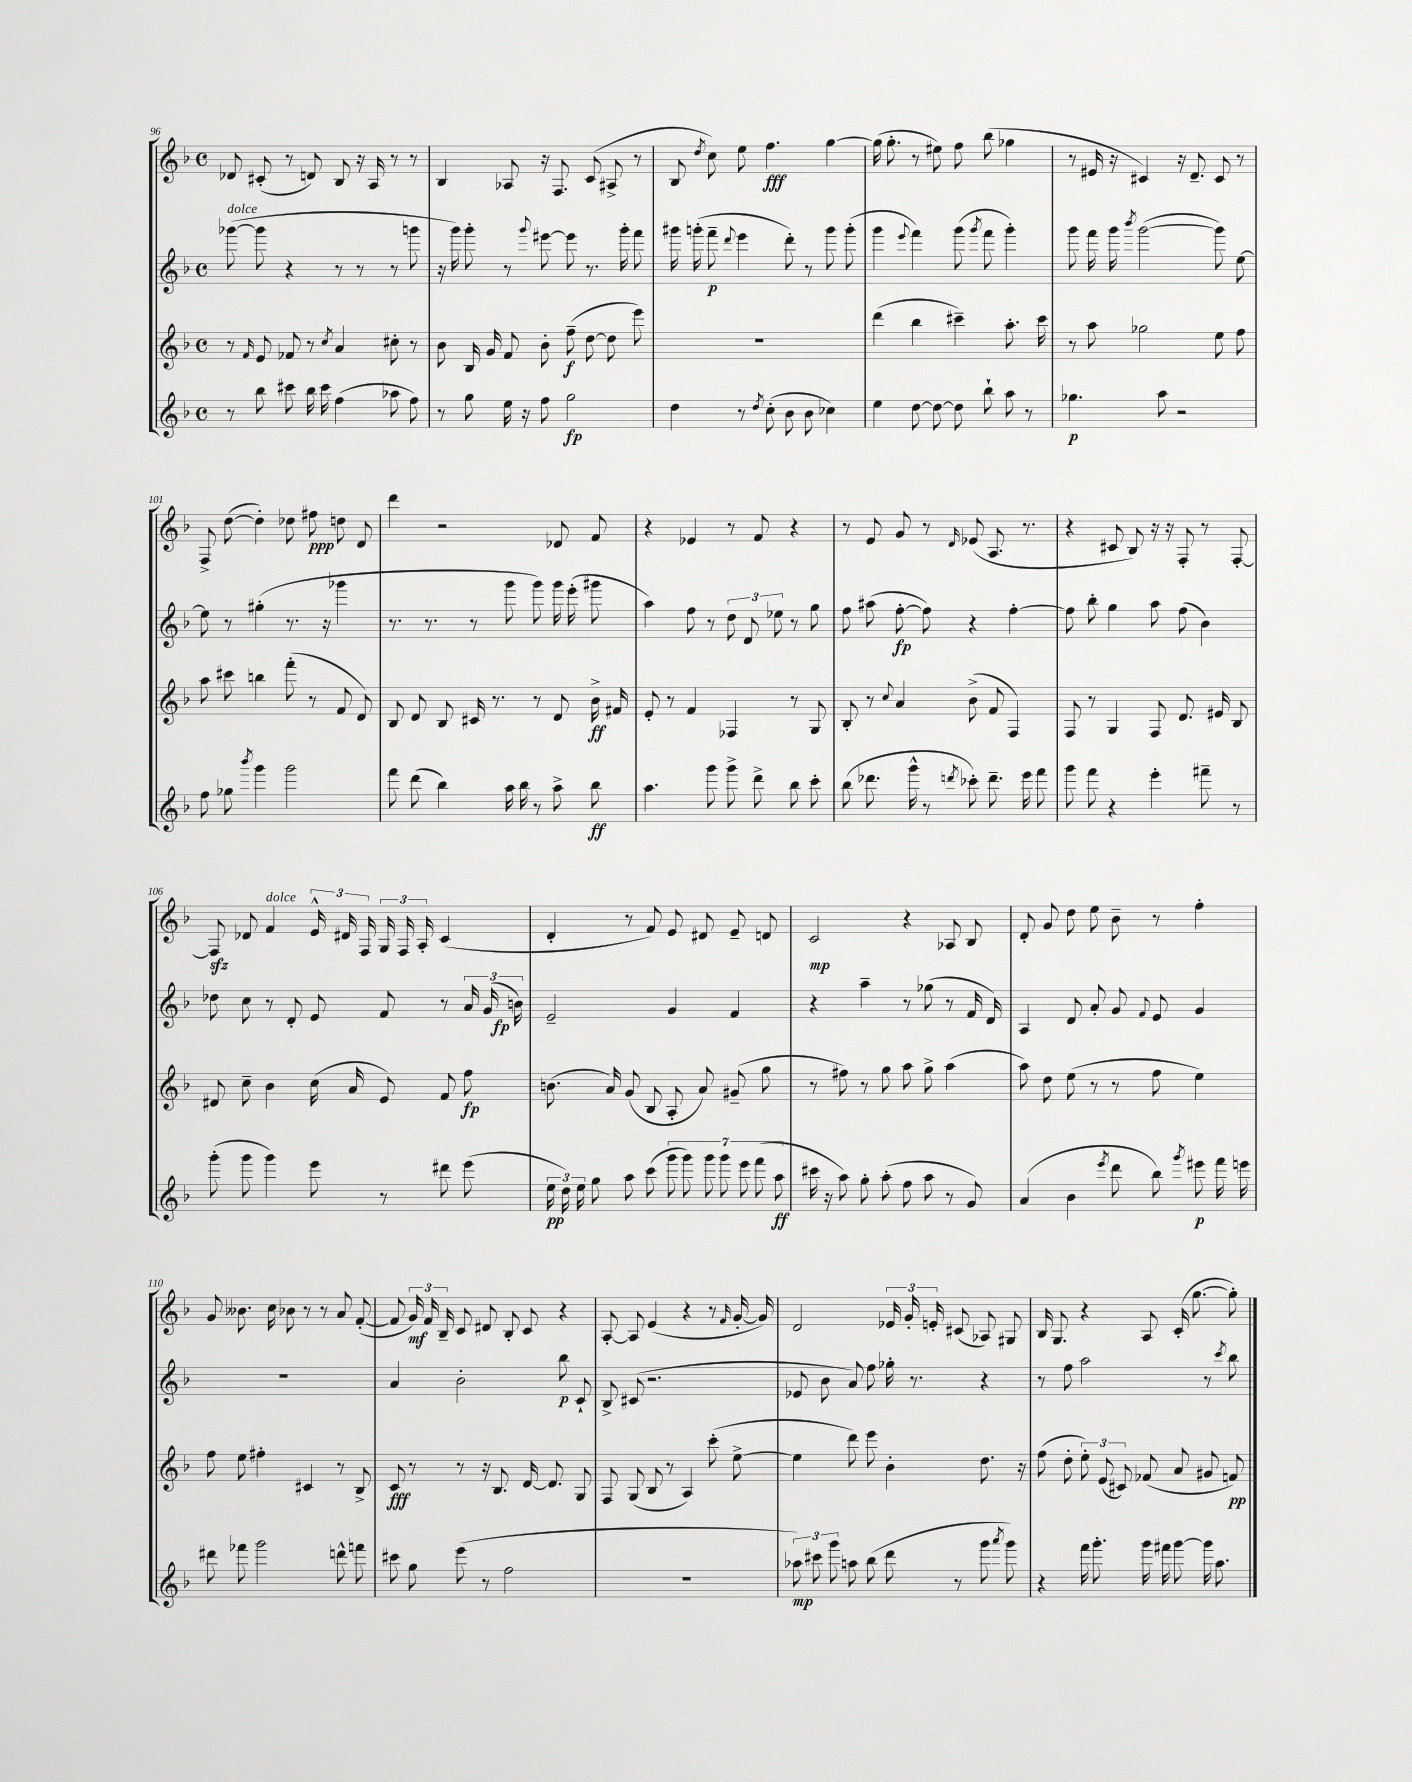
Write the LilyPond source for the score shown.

<<
\new StaffGroup <<
\new Staff = "s0" {
    \clef treble \key f \major \defaultTimeSignature \time 4/4
    \autoBeamOff des'8 cis'8-.( r8 d'8) bes8 r16 a16 r8 r8 |
    bes4 aes8 r16 f8. c'8( ais8-> r8 |
    bes8 \acciaccatura { d''8 } c''8) e''8 f''4.\fff g''4~ |
    g''16( g''8.-. r8 eis''8) f''8 bes''8( ges''4 |
    r8 eis'16 r16 cis'4) r16 d'8.-- cis'8 r8 |
    f8-> d''8~( d''4-.) des''8 fis''8\ppp d''8 d'8 |
    d'''4 r2 des'8 f'8 |
    r4 ees'4 r8 f'8 r4 |
    r8 e'8 g'8 r8 \grace { d'16 } ees'8( a8. r8. |
    r4 cis'8 bes8) r16 r16 f8-. r8 f8~-. |
    f8\sfz des'8 f'4^\markup { \italic "dolce" } \tuplet 3/2 { e'16-^ dis'16 f16 } \tuplet 3/2 { g16 f16 a16-. } c'4( |
    d'4-. r8 f'8) e'8 dis'8 e'8-- d'8 |
    c'2\mp r4 aes8 bes8 |
    d'8-. g'8 d''8 e''8 bes'8-- r8 f''4-. |
    g'8 beses'8. c''16 bes'8 r8 r8 a'8 f'8~-.( |
    f'8 \tuplet 3/2 { g'16\mf) f'16 bes16-- } c'8 dis'8 bes8-. c'8 r4 |
    a8~-. a8 e'4( r4 r8 \grace { f'16 } g'16~-. g'16) |
    d'2 \tuplet 3/2 { ees'16 g'16-. e'16-. } cis'8( aes8) gis8 |
    bes16 g8. r4 a8 c'16-.( g''8.~ g''8-.) \bar "|." |
}
\new Staff = "s1" {
    \clef treble \key f \major \defaultTimeSignature \time 4/4
    \autoBeamOff ges'''8~^\markup { \italic "dolce" }( ges'''8 r4 r8 r8 r8 g'''8 |
    r16 g'''16) g'''8-. r8 \appoggiatura { g'''8 } eis'''8~ eis'''8 r8. g'''16-. f'''8 |
    gis'''16 g'''16-.( f'''8--\p \appoggiatura { d'''8 } e'''4 d'''8-.) r8 g'''8 g'''8-.( |
    g'''4 \appoggiatura { e'''8 } f'''4) g'''8( \acciaccatura { g'''8 } f'''8 g'''4-.) |
    g'''8 f'''16 g'''16 \acciaccatura { bes'''8 } g'''2~( g'''8) e''8~ |
    e''8 r8 gis''4-.( r8. r16 ges'''4 |
    r8. r8. r8 g'''8 g'''8) g'''16 e'''16-.( gis'''8 |
    a''4) f''8 r8 \tuplet 3/2 { d''8 d'8 ees''8 } r8 g''8 |
    f''8 ais''8( f''8~-.\fp f''8) r4 f''4~-. |
    f''8 bes''8-. g''4 a''8 f''8( bes'4) |
    des''8 c''8 r8 d'8-. e'8 f'8 r8 \tuplet 3/2 { a'16 g'16( b'16\fp) } |
    e'2-- g'4 f'4 |
    r4 a''4-- r8 ges''8( r8 f'16 d'16) |
    a4 d'8 a'8-. g'8 \appoggiatura { f'8 } e'8 g'4 |
    R1 |
    a'4 bes'2-. bes''8\p c'8-! |
    bes8-> cis'8( r2. |
    ees'8 bes'8 a'8) f''8 ges''16-. r8. r4 |
    r8 f''8 a''2 r8 \acciaccatura { c'''8 } bes''8 \bar "|." |
}
\new Staff = "s2" {
    \clef treble \key f \major \defaultTimeSignature \time 4/4
    \autoBeamOff r8 \grace { f'16 } e'8 fes'8 r8 \acciaccatura { c''8 } a'4 cis''8-. r8 |
    bes'8 bes16 g'16 f'8 bes'8-. f''8--\f( d''8~ d''8 e'''8) |
    R1 |
    d'''4( bes''4 cis'''4--) a''8.-. cis'''16 |
    r8 a''8 ges''2 e''8 f''8 |
    a''8 cis'''8 b''4 f'''8-.( r8 f'8 d'8) |
    bes8 d'8 bes8 cis'16 r8. r8 d'8 bes'16->\ff fis'16 |
    e'8-. r8 f'4 fes4 r8 g8 |
    bes8-. r8 \appoggiatura { c''8 } a'4 bes'8->( f'8 f4) |
    f8 r8 g4 f8 d'8. eis'16 bes8 |
    dis'8 c''8-- bes'4 c''16( a'16 e'8) f'8 f''8\fp |
    b'8.( a'16) g'8( bes8 a8-. a'8) gis'8--( g''8 |
    r8 fis''8) r8 g''8 a''8 g''8-> a''4( |
    a''8) d''8 e''8( r8 r8 f''8 e''4) |
    f''8 e''8 fis''4-. cis'4 r8 bes8-> |
    c'8\fff r8 r8 r16 bes8. d'16~ d'8. g8 |
    f8 g8( bes8 r8 a4) c'''8-.( e''8~-> |
    e''4 d'''8) e'''8 bes'4-. d''8. r16 |
    f''8( d''8-. \tuplet 3/2 { e''8-.) e'8( cis'8) } fes'8( a'8 gis'8 f'8\pp) \bar "|." |
}
\new Staff = "s3" {
    \clef treble \key f \major \defaultTimeSignature \time 4/4
    \autoBeamOff r8 bes''8 cis'''8 bes''16 cis'''16 f''4( aes''8 f''8) |
    r8 g''8 e''16 r16 f''8 g''2\fp |
    d''4 r8 \acciaccatura { d''8 } c''8-.( bes'8 bes'8 ces''4) |
    e''4 d''8~ d''8~ d''8 bes''8-! a''8 r8 |
    ges''4.\p a''8 r2 |
    f''8 ges''8 \acciaccatura { bes'''8 } g'''4 g'''2 |
    f'''8 d'''8( bes''4) a''16 bes''16 r8 a''8-> bes''8\ff |
    a''4. g'''8 g'''8-> d'''8-> bes''8 c'''8-. |
    bes''8( des'''8. g'''16-^ r8 \acciaccatura { d'''8 } ces'''8-.) d'''8.-- e'''16 f'''8 |
    g'''8 f'''8 r4 e'''4-. fis'''8-- r8 |
    g'''8-.( g'''8 g'''4) e'''8 r8 dis'''8 e'''8( |
    \tuplet 3/2 { e''16\pp d''16) e''16 } g''8 a''8 c'''8( \tuplet 7/4 { g'''8 g'''8) g'''8 g'''8 e'''8 f'''8( a''8\ff } |
    cis'''16 r16 a''8) g''8-. a''8-.( f''8 a''8 r8 g'8) |
    a'4( bes'4 \acciaccatura { e'''8 } d'''8 bes''8) \acciaccatura { g'''8 } eis'''8\p f'''16 e'''16 |
    dis'''8 fes'''8 g'''2 d'''8-^ f'''8 |
    cis'''8 g''8 e'''8( r8 f''2 |
    R1 |
    \tuplet 3/2 { aes''8\mp) cis'''8 g'''8 } a''8 bes''8( d'''8 r8 g'''8 \acciaccatura { a'''8 } g'''8) |
    r4 f'''16 g'''8.-. g'''16 fis'''16 g'''8~ g'''16 a''8. \bar "|." |
}
>>
>>
\layout { \context { \Score currentBarNumber = #96 } }
